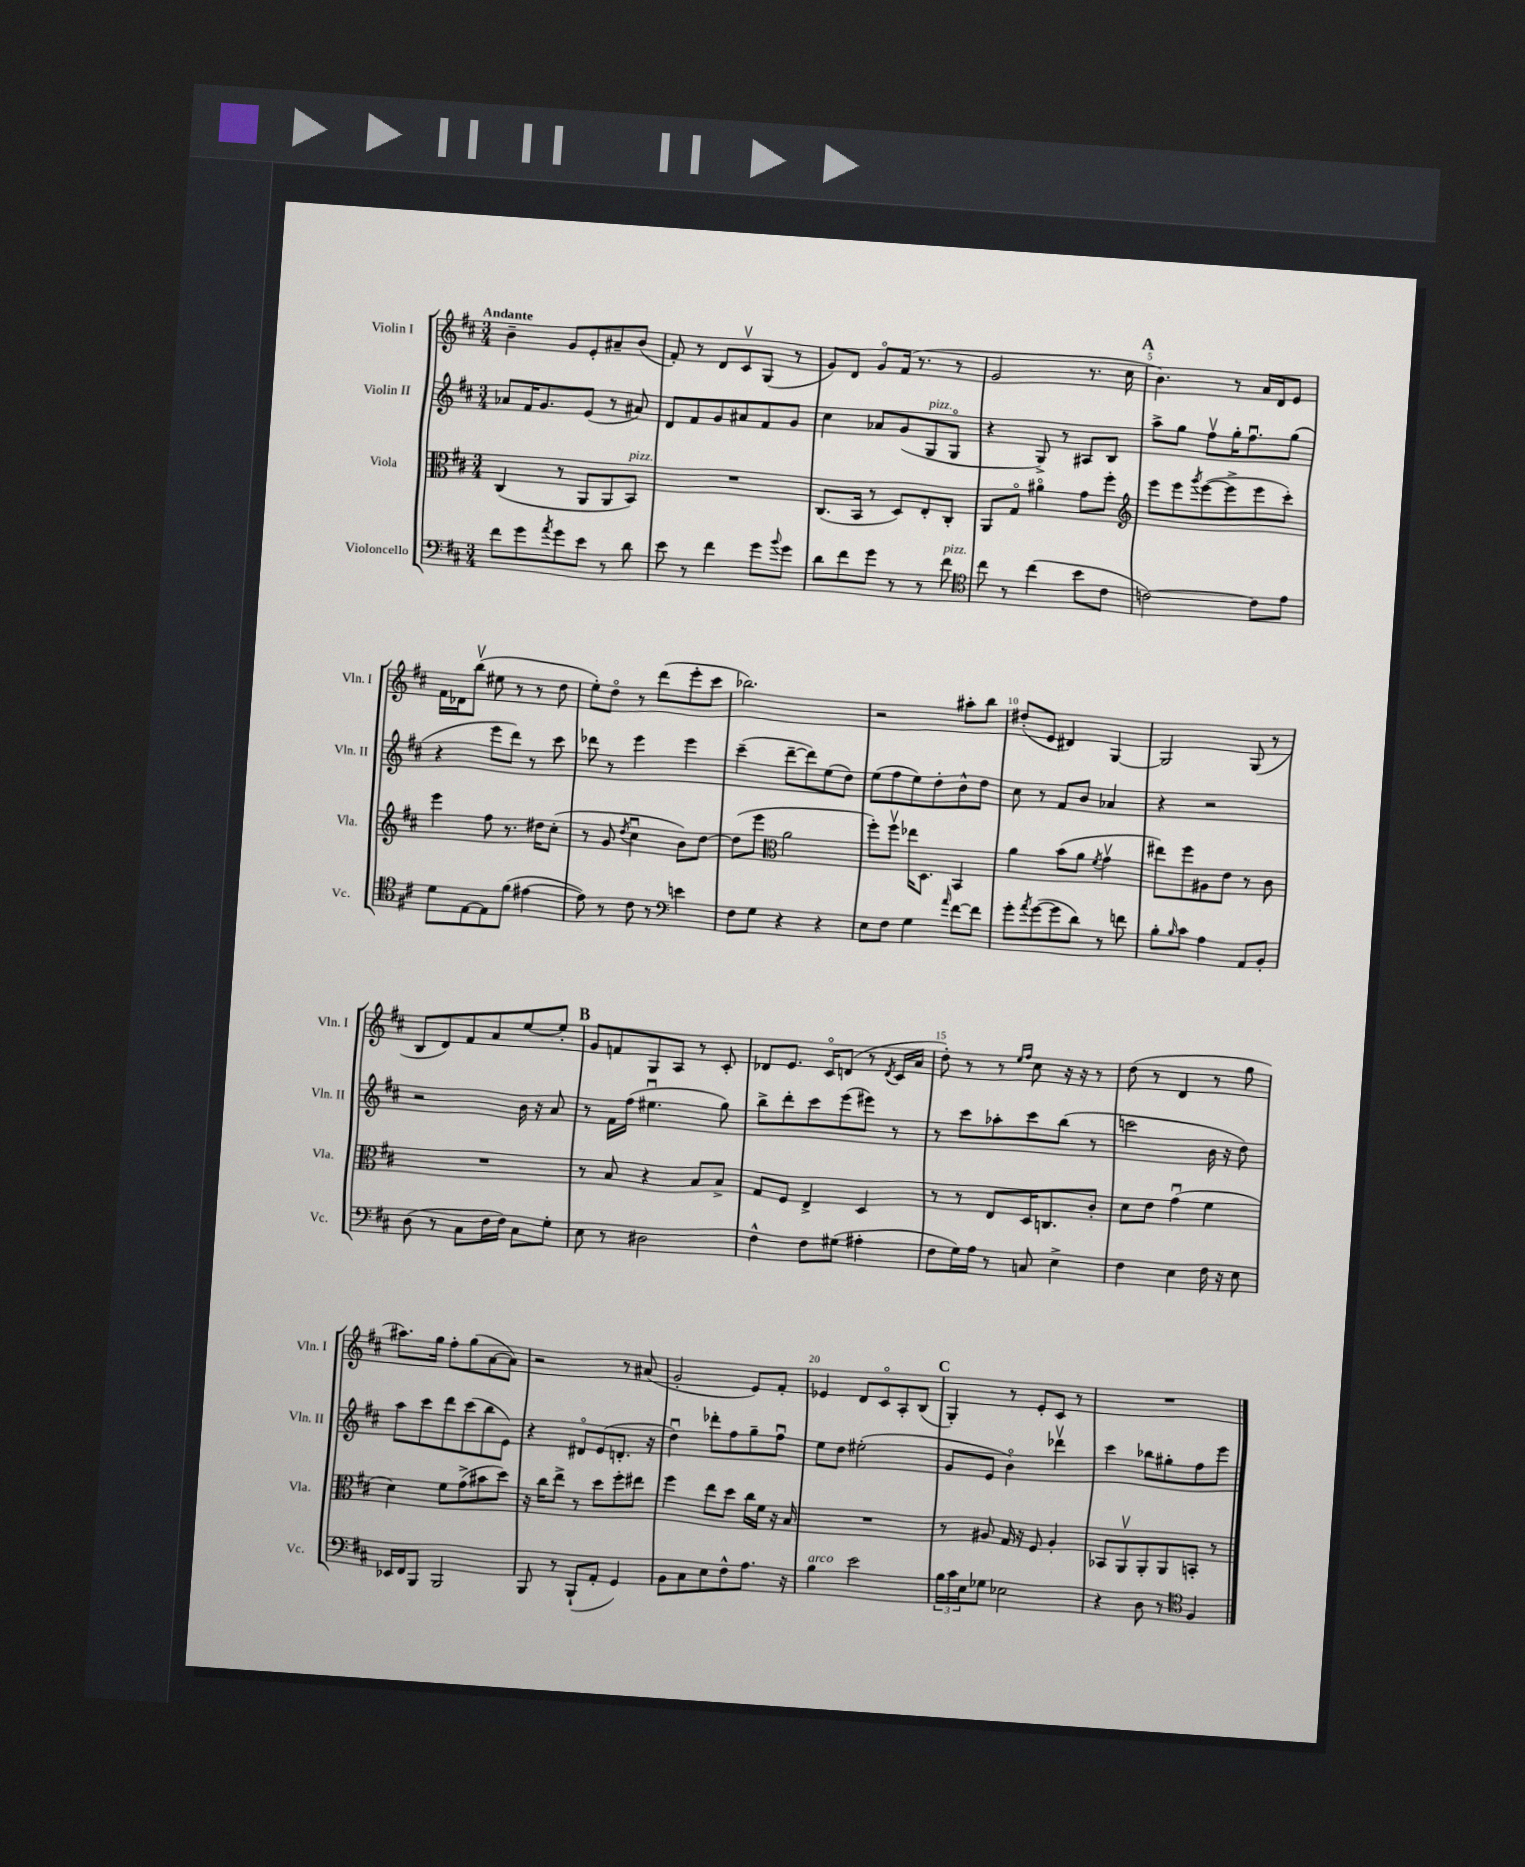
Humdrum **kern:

**kern	**kern	**kern	**kern
*staff4	*staff3	*staff2	*staff1
*clefF4	*clefC3	*clefG2	*clefG2
*k[f#c#]	*k[f#c#]	*k[f#c#]	*k[f#c#]
*M3/4	*M3/4	*M3/4	*M3/4
8f#	(4C#	8a-	4b~
8g	.	16f#	.
.	.	8.g	.
8qa	.	.	.
8g	8r	.	8g
8e	8AA	(8e	8e'
8r	8AA	8r	8a#~
8d	8BB)	8a#)	(8b
=	=	=	=
8e	2.r	8d	8f#')
8r	.	8f#	8r
4f#	.	8g	8d
.	.	8a#	8c#v
8g	.	8f#	(8G
8qqb	.	.	.
8g	.	8g	8r
=	=	=	=
8d	(8.C#	4cc#	8g)
8f#	.	.	8d
.	16BB	.	.
8g	8r	8a-	8go
8r	8D)	(8g	(16f#
.	.	.	8.r
8r	8E'	8G	.
8f#	8C#'	8Go	8r
=	=	=	=
*clefC4	*	*	*
8cc#	8AA	4r	2g
8r	8Go	.	.
(4cc#	4a#o	8G^)	.
.	.	8r	.
8b	8g	8A#	8.r
8c#	8ff#'	8B	.
.	.	.	16cc#
=	=	=	=
*	*clefG2	*	*
[2c)	8eee	8aa^	4.b)
.	8eee	8gg	.
.	8qggg	.	.
.	([8eee	8ff#v	.
.	8eee^]	16gg'	8r
.	.	8.ff#u	.
8c]	8eee	.	16a
.	.	.	16d
8e	8ccc#')	(8gg	8e
=	=	=	=
8d	4eee	4r	16f#
.	.	.	16d-
[8E	.	.	(8bbv
8E]	8ff#	8eee	8ee#
(8f#	8.r	8ddd)	8r
[4e#	.	8r	8r
.	16dd#	.	.
.	(8cc#'	8ccc#	8dd
=	=	=	=
8e#])	8r	8ddd-	8ee')
8r	8g	8r	8ddo
.	8qdd	.	.
8c#	4cc#u	4eee	8r
8r	.	.	(8ddd
*clefF4	*	*	*
4e	8b)	4eee	8eee'
.	[8dd	.	8ccc#
=	=	=	=
8F#	(8dd]	(4ccc#~	2.bb-)
8G	8eee	.	.
*	*clefC3	*	*
4r	2a	[8ddd~	.
.	.	8ddd])	.
4r	.	(8ee	.
.	.	8dd)	.
=	=	=	=
8E	8ff#')	(8ee	2r
8F#	8ff#v	8ff#	.
4G	16ee-	8ee)	.
.	8.D	.	.
.	.	8dd'	.
16qqa	.	.	.
[8f#	4BB	8b^^	8aa#'
8f#]	.	8dd	8bb
=	=	=	=
8g'	4a	8cc#	(8dd#'
8qa	.	.	.
([8g	.	8r	8e
8g]	(8b	8f#	4d#)
8d)	8a	8b	.
.	8qf#	.	.
8r	4gv	4a-	[4G
8f	.	.	.
=	=	=	=
8B'	8ee#)	4r	2G]
16qqB	.	.	.
8c#	8ff#	.	.
4A	8A#	2r	.
.	8e	.	.
8AA	8r	.	(8G
8BB'	8c#	.	8r
=	=	=	=
(8D	2.r	2r	8B
8r	.	.	8d)
8C#	.	.	8f#
16F#	.	.	8a
16F#)	.	.	.
8C#	.	16b	[8ee
.	.	16r	.
8G'	.	8a	8ee']
=	=	=	=
8E	8r	8r	8g
8r	8B	16f#	8f
.	.	(16ff#	.
2D#	4r	4.ee#u	8G
.	.	.	8A
.	8B	.	8r
.	8B^	8gg)	8c#'
=	=	=	=
4F#^^	8G	8bb^	8d-
.	8F#	8ddd'	8.e
8F#	4E^	8ccc#	.
.	.	.	16c#o
(8G#	.	(8eee	(8d
4A#'	4D	8eee#)	8r
.	.	.	8qd
.	.	8r	16c#
.	.	.	16a
=	=	=	=
8F#	8r	8r	8dd')
16G)	8r	8ccc#	8r
16A	.	.	.
8r	8E	8aa-'	8r
.	.	.	16qqee
.	.	.	16qqff#
8C	16D	8ccc#	8cc#
.	8.C	.	.
4E^	.	(8bb	16r
.	.	.	16r
.	8c#'	8r	8r
=	=	=	=
4F#	8d	2ccc	(8dd
.	8e	.	8r
4E	(4gu	.	4d
16F#	4f#	16b	8r
16r	.	16r	.
8E	.	8dd)	8gg
=	=	=	=
16EE-	4d)	8aa	8.aa#)
16FF#	.	.	.
8BBB	.	8ccc#	.
.	.	.	16gg
2BBB	8f#	8ddd	8ff#'
.	(8g^	(8ccc#	(8gg
.	8b#	8bb	[8a
.	8dd)	8e)	8a])
=	=	=	=
8BBB	16r	4r	2r
.	16cc#	.	.
8r	8ee^	.	.
(8BBB`	8r	8d#o	.
8AA'	8dd	(8e	.
4GG)	8ff#'	8.d'	8r
.	8ee#	.	(8a#
.	.	16r	.
=	=	=	=
8BB	4ff#	4ddu)	2g'
8C#	.	.	.
8E	8ee	8ddd-'	.
8F#^^	8dd	8ff#	.
8.A	16cc#	8gg~	8e)
.	16f#	.	.
.	16r	8ff#u	8f#'
16r	16B	.	.
=	=	=	=
4B	2.r	8ee	4e-
.	.	8dd	.
2e	.	(2ee#'	8d
.	.	.	8c#o
.	.	.	8A'
.	.	.	(8B
=	=	=	=
24B	8r	8g	4G')
24c#	.	.	.
24E	.	.	.
8G-	8A#	8e	.
2E-	16G	4bo)	8r
.	16r	.	.
.	8F#	.	8e'
.	4A#'	4ddd-v	8c#
.	.	.	8r
=	=	=	=
4r	8BB-	4ccc#	2.r
.	8AAv	.	.
8D	8AA'	8bb-	.
8r	8AA	8gg#'	.
*clefC4	*	*	*
4F#	8BB'	8ff#	.
.	8r	8eee	.
==	==	==	==
*-	*-	*-	*-
